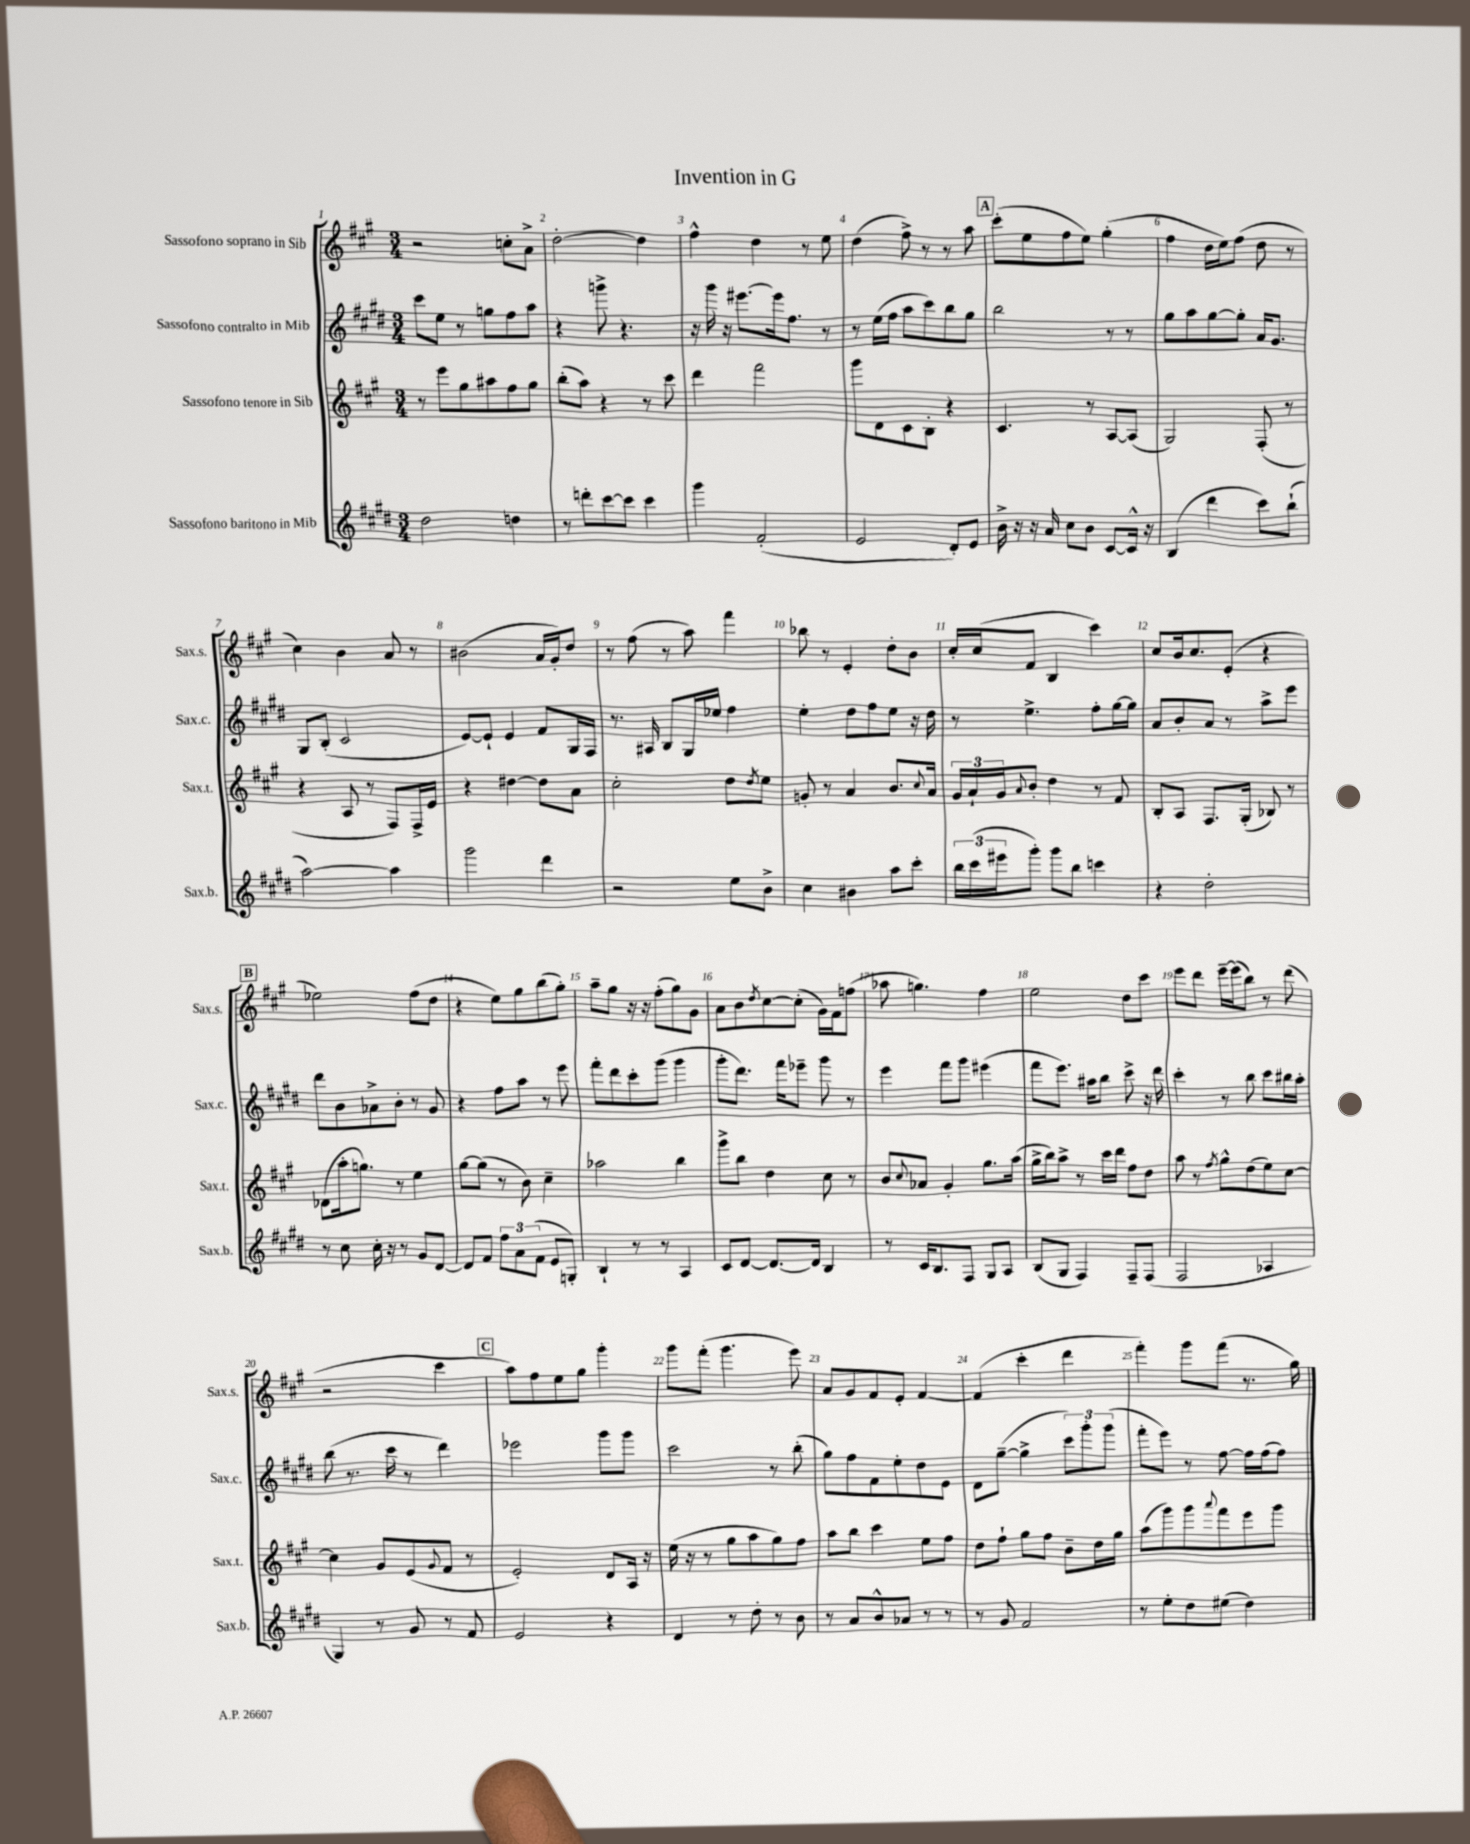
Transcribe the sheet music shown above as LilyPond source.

\header { title = "Invention in G" }
<<
\new StaffGroup <<
\new Staff = "s0" \with { instrumentName = "Sassofono soprano in Sib" shortInstrumentName = "Sax.s." } {
    \clef treble \key a \major \numericTimeSignature \time 3/4
    r2 c''8-. a'8-> |
    d''2~-. d''4 |
    fis''4-^ d''4 r8 e''8 |
    d''4( fis''8->) r8 r8 a''8 |
    \mark \markup { \box "A" } cis'''8-.( e''8 fis''8 e''8) gis''4-.( |
    fis''4 d''16 e''16) fis''8( d''8 r8 |
    cis''4) b'4 a'8 r8 |
    bis'2( a'16 gis'16-.) d''8 |
    r8 fis''8( r8 a''8) fis'''4 |
    bes''8 r8 e'4-. d''8-. b'8 |
    cis''16-. cis''16( fis'8 b4 cis'''4) |
    cis''8 b'16 cis''8. e'8-.( r4 |
    \mark \markup { \box "B" } ees''2) fis''8( d''8 |
    r4 e''8) gis''8 b''8( gis''8-.) |
    a''8-- gis''8 r16 r16 fis''8-.( gis''8) gis'8 |
    a'8 b'8 \acciaccatura { d''8 } cis''8~ cis''8-.( gis'16) fis'16 f''8( |
    aes''8 g''4.) fis''4 |
    e''2 d''8 cis'''8 |
    e'''8 d'''8 e'''16~-- e'''16( b''8) r8 d'''8( |
    r2 cis'''4 |
    \mark \markup { \box "C" } a''8) fis''8 e''8 gis''8 gis'''4-. |
    gis'''8 fis'''8-.( gis'''4. e'''8) |
    a'8 gis'8 fis'8 e'8-. fis'4~ |
    fis'4( cis'''4-. d'''4 |
    fis'''4-.) gis'''8 fis'''8( r8. gis''16) \bar "|." |
}
\new Staff = "s1" \with { instrumentName = "Sassofono contralto in Mib" shortInstrumentName = "Sax.c." } {
    \clef treble \key e \major \numericTimeSignature \time 3/4
    cis'''8 e''8 r8 g''8 fis''8 a''8 |
    r4 g'''8-> r4. |
    r16 gis'''16 r16 eis'''8.~ eis'''16 fis''8. r8 |
    r8 e''16( fis''16 a''8 cis'''8) b''8 gis''8 |
    \mark \markup { \box "A" } b''2 r8 r8 |
    gis''8 a''8 gis''8~ gis''8-. a'16 gis'8. |
    gis8 b8-.( cis'2 |
    e'8~) e'8-! e'4 fis'8 gis16 fis16 |
    r8. ais16 b8 gis16 ees''16 fis''4 |
    e''4-. dis''8 fis''8 e''8 r16 dis''16 |
    r8 e''4.-> fis''8-. gis''16~ gis''16 |
    a'8 b'8-. a'8 r8 a''8-> e'''8 |
    \mark \markup { \box "B" } dis'''8 b'8 aes'8-> b'8-. r8 gis'8 |
    r4 fis''8 a''8 r8 e'''8 |
    fis'''8-. dis'''8 cis'''8-. gis'''8( gis'''4 |
    gis'''8-. dis'''8.) fis'''16 ees'''8-- gis'''8 r8 |
    e'''4 fis'''8 gis'''8 eis'''4( |
    fis'''8 e'''8.) ais''16 b''8 cis'''8-> r16 dis'''16 |
    cis'''4-. r8 b''8 cis'''8 bis''16 a''16-. |
    b''8( r8. cis'''16 r8 dis'''4) |
    \mark \markup { \box "C" } ees'''2 gis'''8 gis'''8 |
    cis'''2 r8 b''8-.( |
    gis''8) fis''8 fis'8 e''8-. dis''8 e'8 |
    dis'8 gis''8~--( gis''4-> \tuplet 3/2 { cis'''8) gis'''8-. gis'''8( } |
    fis'''8-. e'''8) r8 fis''8~ fis''16 fis''16( fis''8) \bar "|." |
}
\new Staff = "s2" \with { instrumentName = "Sassofono tenore in Sib" shortInstrumentName = "Sax.t." } {
    \clef treble \key a \major \numericTimeSignature \time 3/4
    r8 e'''8 gis''8 ais''8 fis''8 gis''8 |
    b''8-.( a''8) r4 r8 cis'''8 |
    d'''4 fis'''2 |
    gis'''8 d'8 cis'8 b8-. r4 |
    \mark \markup { \box "A" } cis'4. r8 a8~ a8( |
    gis2) fis8-.( r8 |
    r4 a8 r8 fis8) fis16-> e'16 |
    r4 dis''4~ dis''8 a'8 |
    cis''2-. d''8 \acciaccatura { d''8 } e''8 |
    g'8-. r8 a'4 b'8. \appoggiatura { cis''8 } a'16 |
    \tuplet 3/2 { gis'16 a'16-! gis'16 } \appoggiatura { a'8 } b'8-. d''4 r8 fis'8 |
    b8-. a8 fis8. gis16-.( bes8) r8 |
    \mark \markup { \box "B" } des'8( a''16-. g''8.) r8 e''4 |
    gis''8~ gis''8( r8 b'8) cis''4-- |
    aes''2 b''4 |
    gis'''8-> b''8 d''4 cis''8 r8 |
    b'8 \appoggiatura { cis''8 } aes'8 gis'4-. gis''8. a''16( |
    gis''16-> b''16) a''8-> r8 cis'''16 d'''16 fis''8 d''8 |
    a''8 r8 \acciaccatura { fis''8 } gis''8-^ d''8( e''8) cis''8~ |
    cis''4 gis'8 e'8( \appoggiatura { gis'8 } fis'8 r8 |
    \mark \markup { \box "C" } e'2-.) d'8 a16 r16 |
    e''16( r16 r8 gis''8 a''8 gis''8) fis''8 |
    a''8 b''8 cis'''4 e''8 fis''8 |
    d''8 fis''8-! gis''8 fis''8 b'8-- d''16 gis''16 |
    a''8( gis'''8) gis'''8 \appoggiatura { a'''8 } fis'''8 e'''8 gis'''8 \bar "|." |
}
\new Staff = "s3" \with { instrumentName = "Sassofono baritono in Mib" shortInstrumentName = "Sax.b." } {
    \clef treble \key e \major \numericTimeSignature \time 3/4
    dis''2 d''4 |
    r8 d'''8-. cis'''8~ cis'''8 cis'''4 |
    gis'''4 fis'2-.( |
    e'2 dis'8-.) e'8 |
    \mark \markup { \box "A" } b'16-> r16 r16 a'16 cis''8 b'8 cis'8~ cis'16-^ r16 |
    b4( dis'''4 cis'''8) b''8-!( |
    a''2~) a''4 |
    gis'''2 dis'''4 |
    r2 e''8 b'8-> |
    cis''4 bis'4 a''8 cis'''8-. |
    \tuplet 3/2 { b''16 cis'''16( eis'''16 } gis'''8-.) gis'''8 b''8 c'''4 |
    r4 dis''2-. |
    \mark \markup { \box "B" } r8 cis''8 cis''16-. r16 r8 gis'8 dis'8~ |
    dis'8 fis'8 \tuplet 3/2 { fis''8 a'8 fis'8( } e'8 g8-.) |
    b4-! r8 r8 a4 |
    cis'8 dis'8~ dis'8.~ dis'16 b4 |
    r8 cis'16 b8. fis8 gis8 a8 |
    b8( gis8 fis4) fis8-- fis8( |
    fis2 aes4 |
    gis4) r8 gis'8 r8 fis'8 |
    \mark \markup { \box "C" } e'2 r4 |
    dis'4 r8 dis''8-. r8 b'8 |
    r8 a'8 b'8-^ aes'8 r8 r8 |
    r8 gis'8 fis'2 |
    r8 e''8-. dis''8 eis''8( dis''4) \bar "|." |
}
>>
>>
\layout { \context { \Score \override BarNumber.break-visibility = ##(#f #t #t) barNumberVisibility = #all-bar-numbers-visible } }
